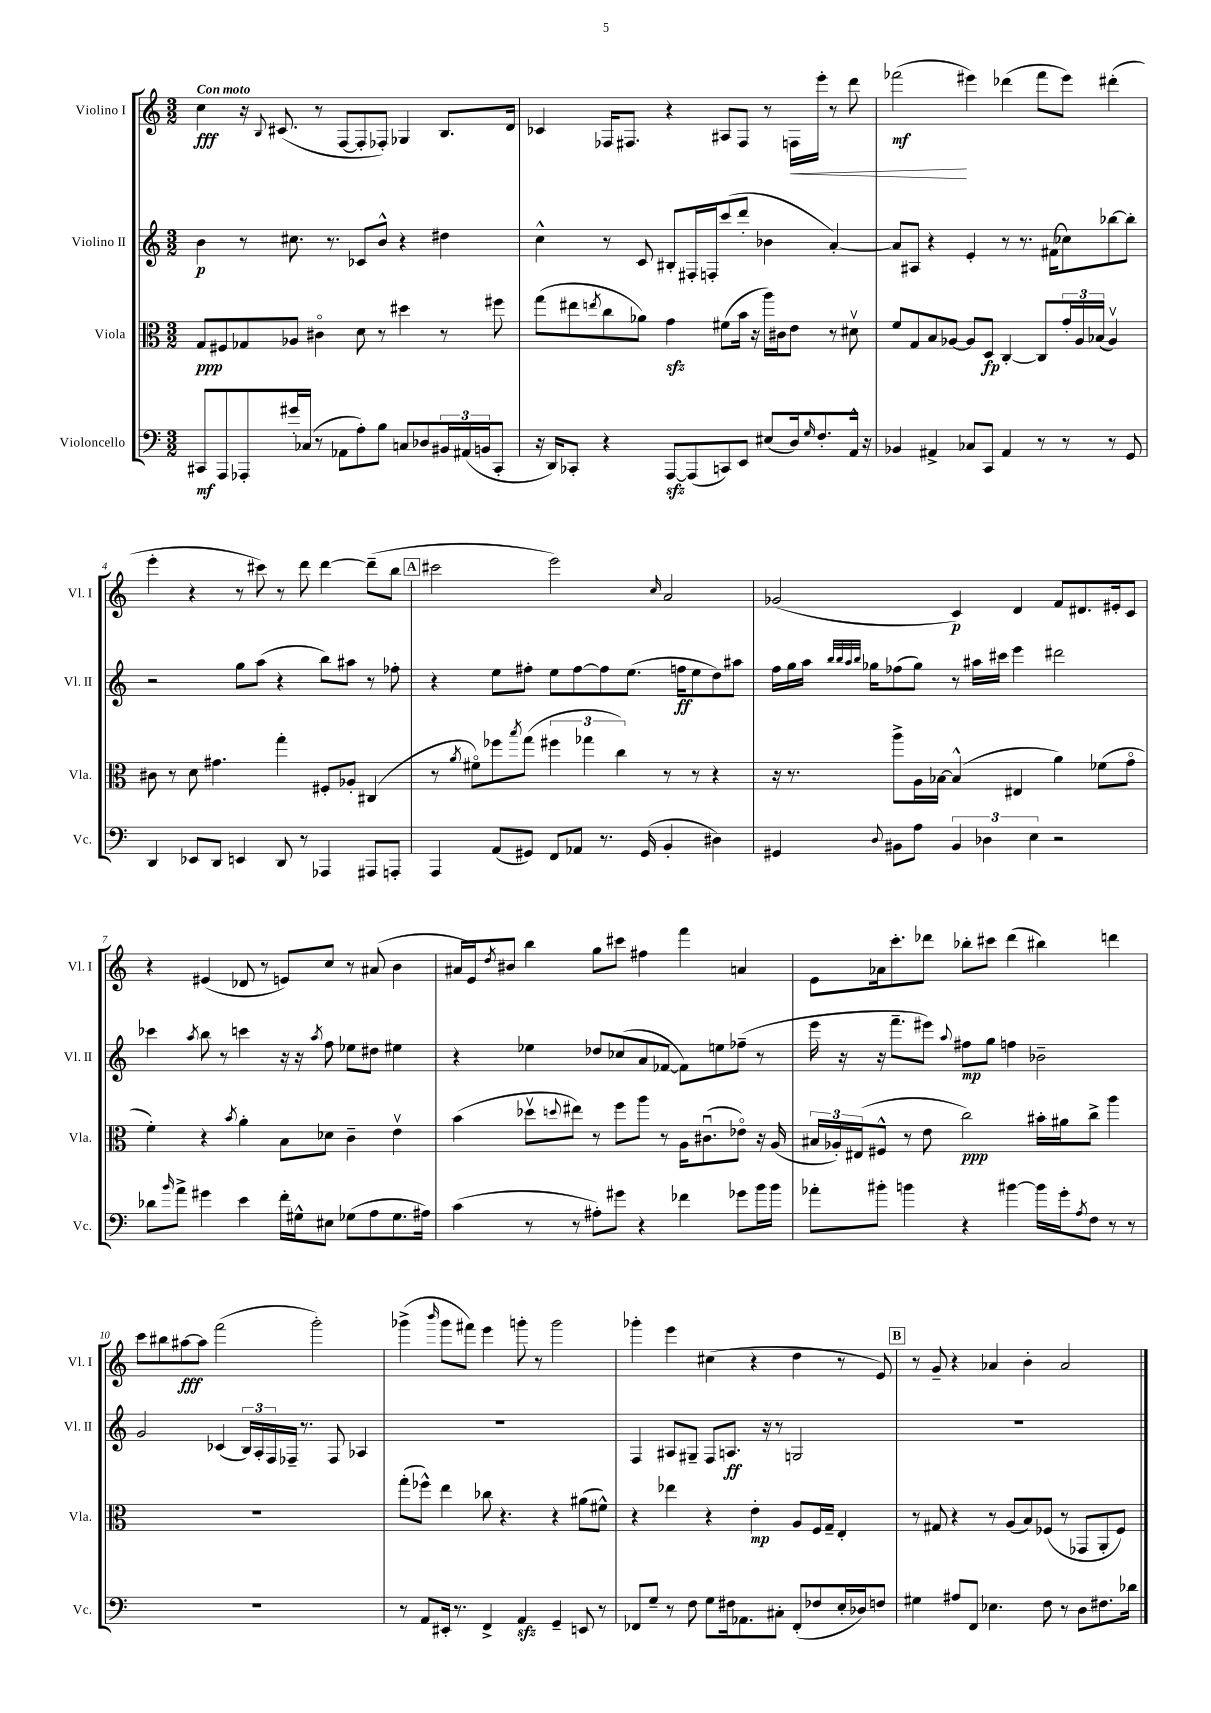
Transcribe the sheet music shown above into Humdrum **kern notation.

**kern	**kern	**kern	**kern
*staff4	*staff3	*staff2	*staff1
*clefF4	*clefC3	*clefG2	*clefG2
*k[]	*k[]	*k[]	*k[]
*M3/2	*M3/2	*M3/2	*M3/2
8CC#/L	8G/L	4b\	4cc\
8AAA/	8F#/	.	.
8AAA-'/	8G-/	8r	16r
.	.	.	8qqB/
.	.	.	(8.c#/
16g#'/L	8A-/J	8.cc#\	.
(16C-/JJ	.	.	.
8r	4c#o\	.	8r
.	.	8.r	.
8AA-\L	.	.	[8F/L
8A'\)	8d\	8c-/L	8F'/]
8B\J	8r	8b^^/J	8F-'/J)
8C/L	4dd#\	4r	4G-/
8D-/	.	.	.
24BB#/L	8r	4dd#\	8.B/L
(24AA#/	.	.	.
24BB/J	.	.	.
8CC#'/J	8ff#\	.	.
.	.	.	16d/Jk
=	=	=	=
16r	(8gg\L	4cc^^\	4c-/
16DD/LK)	.	.	.
8CC-'/J	8ee#\	.	.
.	8qee/	.	.
4r	8cc\	8r	16F-/LK
.	.	.	8.F#/J
.	8a-\J)	8c/	.
[8AAA/L	4g\	8B#'/L	4r
(8AAA/]	.	16F#'/L	.
.	.	16F'/J	.
8CC/)	(8f#\L	(8ccc/	8A#/L
8EE/J	16b\Jk	8ddd'/J	8F#/J
.	16r	.	.
(8E#/L	16aa\LL)	4b-\	8r
.	16c#\J	.	.
16D/k)	8e\J	.	16F\LL
16qqG/	.	.	.
8.F'/	.	.	16eee'\JJ
.	8r	[4a'/)	8r
16AA^^/Jk	8d#v\	.	8ddd\
16r	.	.	.
=	=	=	=
4BB-/	8f/L	8a/]L	(2fff-\
.	8G/	8A#/J	.
4AA#^/	8B/	4r	.
.	[8A-/J	.	.
8C-/L	8A-/]L	4e'/	4eee#\)
8CC/J	8D/J	.	.
4AA#/	[4C'/	8r	(4ddd-\
.	.	8.r	.
8r	8C/]L	.	8fff-\L
.	.	(16f#\LK	.
8r	24g'/L	8cc-\)	8eee#\J)
.	24A-/	.	.
.	(24B-/JJ	.	.
8r	4A-v/)	[8bb-\	(4ddd#'\
8GG/	.	8bb-'\]J	.
=	=	=	=
4DD/	8c#\	2r	4eee'\
.	8r	.	.
8EE-/L	8d\	.	4r
8DD/J	4.g#\	.	.
4EE/	.	8gg\L	8r
.	.	(8aa\J	8ccc#\)
8DD/	4gg'\	4r	8r
8r	.	.	8ddd\
4AAA-/	8F#'/L	8bb\L)	[4ddd\
.	8A-'/J	8aa#\J	.
8AAA#/L	(4C#/	8r	(8ddd~\]L
8AAA'/J	.	8ff-'\	8bb\J
=	=	=	=
4AAA/	8r	4r	2ccc#\
.	8qa/	.	.
.	8f#o\L)	.	.
(8AA/L	8ff-\	8ee\L	.
.	8qbb/	.	.
8GG#/J)	(8gg\J	8ff#'\J	.
8FF/L	6ff#\	8ee\L	2eee\)
8AA-/J	.	[8ff#\	.
.	6gg-\	.	.
8.r	.	8ff#\]	.
.	6cc\)	.	.
.	.	(8.ee\J	.
(16GG#/	.	.	.
.	.	.	16qqcc/
4BB'/	8r	.	2a/
.	.	16ff\LK	.
.	8r	8ee\	.
4D#\)	4r	8dd\)	.
.	.	8aa#\J	.
=	=	=	=
4GG#/	16r	16ff\LL	(2g-/
.	8.r	16gg\	.
.	.	16aa\JJ	.
.	.	32qqbb/LLL	.
.	.	32qqbb/	.
.	.	32qqaa/	.
.	.	32qqbb/JJJ	.
.	.	16gg-\LK	.
8qqD/	.	.	.
8BB#\L	8aa^\L	(8ff-\	.
8A\J	16A\L	8gg-\J)	.
.	[16B-\JJ	.	.
6BB#/	(4B-^^/]	8r	4c/)
.	.	16aa#\LL	.
6D-\	.	.	.
.	.	16ccc#\JJ	.
.	4E#/	4eee\	4d/
6E\	.	.	.
2r	4a\)	2ddd#\	8f/L
.	.	.	8.d#/
.	(8f-\L	.	.
.	.	.	16e#'/k
.	8go\J	.	8c/J
=	=	=	=
8d-\L	4f'\)	4ccc-\	4r
16qqb/	.	.	.
8a^\J	.	.	.
.	.	8qaa/	.
4g#\	4r	8bb\	(4e#/
.	.	8r	.
.	8qb/	.	.
4e\	4a'\	4ccc\	8d-/
.	.	.	8r
16f'\LL	8B\L	16r	8e/L)
16G#^^\J	.	16r	.
.	.	8qaa/	.
8E#\J	8d-\J	8ff\	8cc/J
(8G-\L	4c~\	8ee-\L	8r
8A\	.	8dd#\J	(8a#/
8.G-\	4ev\	4ee#\	4b\
16A#\Jk)	.	.	.
=	=	=	=
(4c\	(4b\	4r	16a#/LL
.	.	.	16e/J)
.	.	.	8qdd/
.	.	.	8b#/J
8r	8dd-v\L	4ee-\	4bb\
.	8qqdd/	.	.
8r	8ee#\J)	.	.
8A#'\L)	8r	8dd-/L	8gg\L
8g#\J	8ff\L	(8cc-/	8ccc#\J
4r	8aa\J	8a/	4ff#\
.	8r	[8f-/J	.
4f-\	16A\LK	8f-\]L)	4fff\
.	(8.c#u\	.	.
.	.	8ee\	.
8g-\L	8e-o\J)	(8ff-~\J	4a/
16b\L	16r	8r	.
16b\JJ	(16A/	.	.
=	=	=	=
8a-'\L	24B#/LL	16eee\	8e\L
.	24A-'/)	.	.
.	.	16r	.
.	(24E#/J	.	.
8b#'\J	8F#^^/J	16r	16a-\k
.	.	8.fff~\L	8.ccc'\
4b\	8r	.	.
.	8e\	8eee#\J)	8ddd-\J
.	.	8qqaa/	.
4r	2cc\)	8ff#\L	8bb-'\L
.	.	8gg\J	8ccc#\J
[4b#\	.	4ff\	(4ddd-\
16b#\]LL	16b#'\LL	2b-~\	4bb#\)
16g'\J	16a#\J	.	.
8qA/	.	.	.
8F\J	8cc^\J	.	.
8r	4aa\	.	4ddd\
8r	.	.	.
=	=	=	=
1.r	1.r	2g/	8ccc\L
.	.	.	8bb#\
.	.	.	[8aa#\
.	.	.	8aa#\]J
.	.	(4c-/	(2fff\
.	.	24B/LL)	.
.	.	24A'/	.
.	.	24F/	.
.	.	16F-~/JJ	.
.	.	8.r	.
.	.	.	2ggg'\)
.	.	8F-/	.
.	.	4A-/	.
=	=	=	=
8r	(8gg'\L	1.r	(4ggg-^\
8AA/L	8ff-^^\J)	.	.
.	.	.	16qqbbb/
16EE#'/Jk	4ee\	.	8ggg-\L
8.r	.	.	.
.	.	.	8fff#\J)
4FF^/	8cc-\	.	4eee\
.	4.r	.	.
4AA/	.	.	8ggg'\
.	.	.	8r
4GG~/	4r	.	2ggg\
8EE/	(8a#\L	.	.
8r	8f#^^\J)	.	.
=	=	=	=
8FF-/L	4r	4F/	4ggg-'\
8G~/J	.	.	.
8r	4ee-\	8A#/L	4eee\
8F\	.	8G#~/J	.
8G\L	4r	8F/L	(4cc#\
16F#\k	.	8.A/J	.
8.AA-\	.	.	.
.	4e'\	.	4r
.	.	16r	.
8C#'\J	.	8r	.
(8FF-'/L	8A/L	2G/	4dd\
8F-/	16F/L	.	.
.	16G~/JJ	.	.
16E'/L	4E'/	.	8r
16D-/J)	.	.	.
8F/J	.	.	8e/)
=	=	=	=
4G#\	8r	1.r	8r
.	8G#/	.	8g~/
8A#/L	4r	.	4r
8FF/J	.	.	.
4.E-\	8r	.	4a-/
.	(8A/L	.	.
.	8B/)	.	4b'\
8F\	(8F-/J	.	.
8r	8r	.	2a-/
8D\L	8GG-/L	.	.
8.F#\	8AA'/	.	.
.	8F-/J)	.	.
16d-\Jk	.	.	.
==	==	==	==
*-	*-	*-	*-
